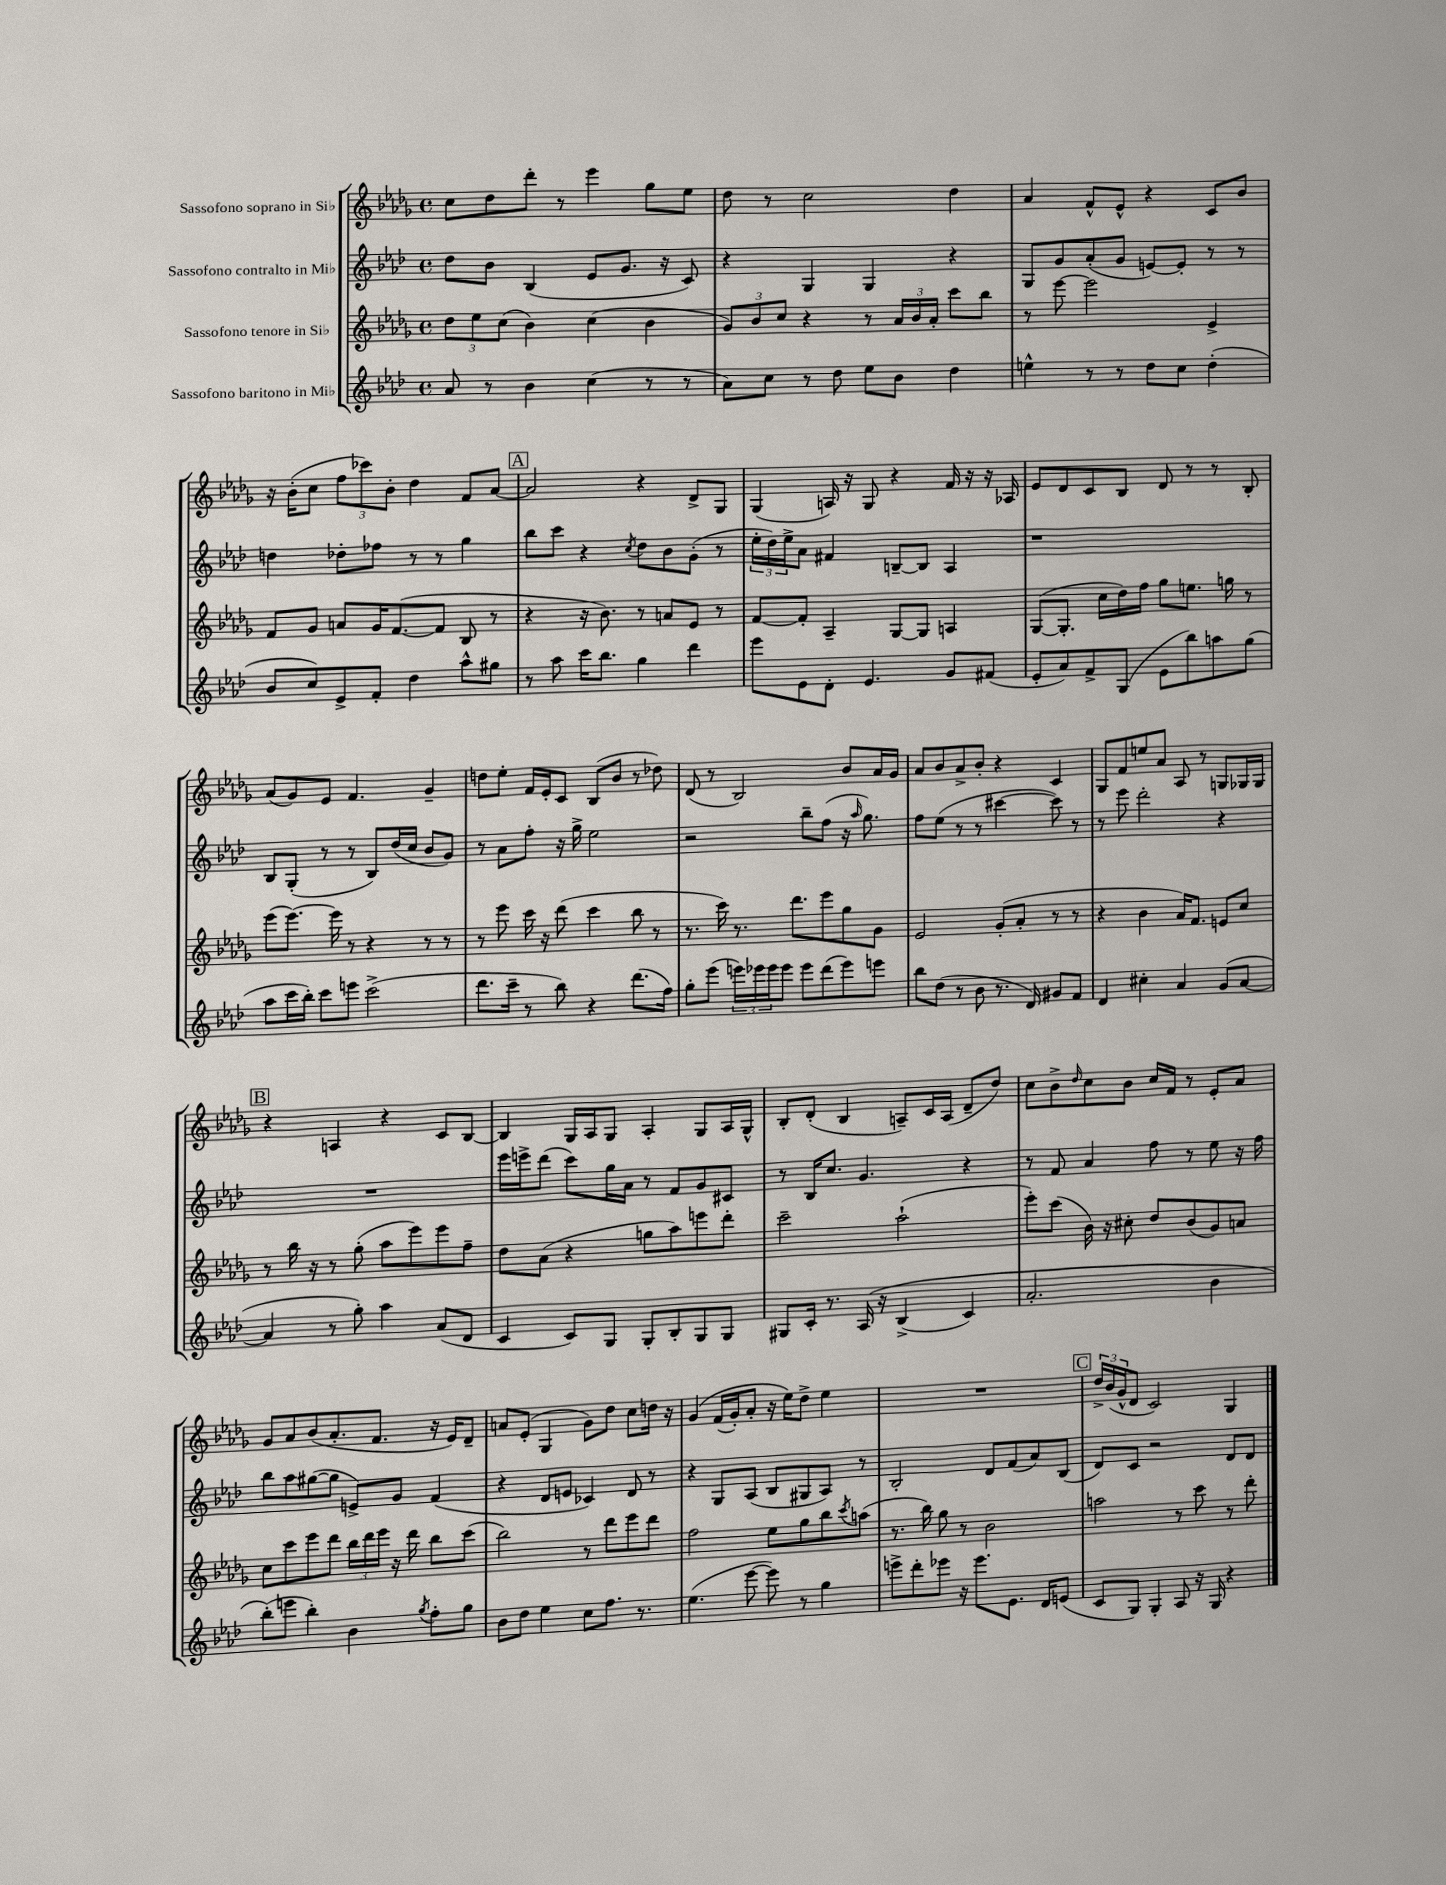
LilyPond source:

<<
\new StaffGroup <<
\new Staff = "s0" \with { instrumentName = "Sassofono soprano in Sib" } {
    \clef treble \key des \major \defaultTimeSignature \time 4/4
    c''8 des''8 des'''8-. r8 ees'''4 ges''8 ees''8 |
    des''8 r8 c''2 des''4 |
    aes'4 f'8-^ ees'8-^ r4 c'8 bes'8 |
    r16 bes'16-.( c''8 \tuplet 3/2 { f''8 ces'''8) bes'8-. } des''4 f'8 aes'8~ |
    \mark \markup { \box "A" } aes'2 r4 des'8-> ges8 |
    ges4( a16) r16 ges8 r4 f'16 r16 r16 aes16 |
    ees'8 des'8 c'8 bes8 des'8 r8 r8 bes8-. |
    aes'8( ges'8) ees'8 f'4. ges'4-- |
    d''8 ees''8-. f'16 ees'16-. c'8 bes8( bes'8 r8 des''8) |
    des'8( r8 bes2) bes'8 aes'16 ges'16 |
    aes'8 bes'8 aes'8-> bes'8-. r4 c'4 |
    ges8 f'8 e''8 aes'8 aes8 r8 g8 ges16 ges16 |
    \mark \markup { \box "B" } r4 a4 r4 c'8 bes8~ |
    bes4 ges16 aes16 ges8 aes4-. ges8 aes16 ges16-^ |
    bes8-. des'8-.( bes4 a8--) c'16 a16( des'8-- des''8) |
    c''8 bes'8-> \grace { des''16 } c''8 bes'8 c''16 f'16 r8 ees'8-. aes'8 |
    ges'8 aes'8 bes'8( aes'8.-. f'8. r16 ees'16) des'8-- |
    a'8 ees'8-.( ges4 ges'8) des''8 c''8 d''16 r16 |
    ges'4\( f'16( ges'16-.) aes'8-. r16 ees''16\) des''8-> ees''4 |
    R1 |
    \mark \markup { \box "C" } \tuplet 3/2 { des''16-> bes'16( ges'16-^ } des'8 c'2) ges4 \bar "|." |
}
\new Staff = "s1" \with { instrumentName = "Sassofono contralto in Mib" } {
    \clef treble \key aes \major \defaultTimeSignature \time 4/4
    des''8 bes'8 bes4( ees'8 g'8. r16 c'8) |
    r4 g4 g4 r4 |
    g8 g'8 aes'8-.( g'8 e'8~) e'8-. r8 r8 |
    d''4 des''8-. fes''8 r8 r8 g''4 |
    \mark \markup { \box "A" } bes''8 c'''8 r4 \acciaccatura { c''8 } des''8 bes'8 g'8-.( r8 |
    \tuplet 3/2 { ees''16-. des''16) ees''16-> } aes'8 fis'4 b8~-- b8 aes4 |
    r1 |
    bes8 g8-.( r8 r8 bes8) des''16( c''16 bes'8 g'8) |
    r8 aes'8 f''8-. r16 g''16-> ees''2 |
    r2 bes''8-- f''8( r16 \grace { aes''16 } g''8.) |
    f''8 ees''8( r8 r8 cis'''4~ cis'''8) r8 |
    r8 ees'''8 des'''2-. r4 |
    \mark \markup { \box "B" } R1 |
    ees'''16 e'''16-> des'''8( c'''8) g''16 aes'16 r8 f'8 g'8 cis'8 |
    r8 bes16 c''8. g'4. r4 |
    r8 f'8 aes'4 f''8 r8 ees''8 r16 f''16 |
    bes''8 aes''8 gis''8~( gis''8 e'8->) g'8 f'4( |
    r4 des'8 e'8 ces'4) des'8 r8 |
    r4 g8 aes8( bes8 gis8 aes8) r8 |
    bes2-. des'8 f'8( aes'8) bes8( |
    \mark \markup { \box "C" } des'8) c'8 r2 des'8 des'8 \bar "|." |
}
\new Staff = "s2" \with { instrumentName = "Sassofono tenore in Sib" } {
    \clef treble \key des \major \defaultTimeSignature \time 4/4
    \tuplet 3/2 { des''8 ees''8 c''8( } bes'4) c''4( bes'4 |
    \tuplet 3/2 { ges'8) bes'8 c''8 } r4 r8 \tuplet 3/2 { aes'16 bes'16 aes'16-. } c'''8 bes''8 |
    r8 ees'''8~ ees'''2 ees'4-> |
    f'8 ges'8 a'8 ges'16 f'8.~( f'8 bes8 r8 |
    \mark \markup { \box "A" } r4 r16 bes'8.) r8 a'8 ees'8 r8 |
    f'8~ f'8-. aes4-- ges8~ ges8 a4 |
    ges8~( ges8.-. c''16 des''16) f''16 ges''8 e''8. g''16 r8 |
    ees'''8( ees'''8.~) ees'''16 r8 r4 r8 r8 |
    r8 ees'''8 c'''16 r16 des'''8( c'''4 bes''8 r8 |
    r8. c'''16) r8. des'''8. ees'''8 ges''8 ges'8 |
    ees'2 ges'8-.( aes'8-. r8 r8 |
    r4 bes'4 aes'16) f'8. e'8 c''8 |
    \mark \markup { \box "B" } r8 bes''16 r16 r8 ges''8-.( aes''8 ees'''8) ees'''8 f''8-- |
    des''8 aes'8( r4 g''8 aes''8) e'''8 des'''8-. |
    c'''2-- aes''2-!( |
    ees'''8-.) c'''8( bes'16) r16 cis''8-. des''8 bes'8( ges'8) a'8 |
    c''8 c'''8 ees'''8 des'''8 \tuplet 3/2 { bes''16 des'''16 ees'''16 } r16 des'''16 bes''8 c'''8( |
    bes''2) r8 des'''8 ees'''8 des'''8 |
    f''2 ees''8 ges''8 bes''8 \acciaccatura { c'''8 } a''8( |
    r8. bes''16) ges''8 r8 bes'2 |
    \mark \markup { \box "C" } a''2 r8 c'''8 r8 des'''8-. \bar "|." |
}
\new Staff = "s3" \with { instrumentName = "Sassofono baritono in Mib" } {
    \clef treble \key aes \major \defaultTimeSignature \time 4/4
    aes'8 r8 bes'4 c''4( r8 r8 |
    aes'8) c''8 r8 des''8 ees''8 bes'8 des''4 |
    e''4-^ r8 r8 des''8 c''8 des''4-.( |
    bes'8 c''8) ees'8-> f'8-. des''4 aes''8-^ gis''8 |
    \mark \markup { \box "A" } r8 aes''8 c'''16 bes''8. g''4 des'''4 |
    ees'''8 ees'8 des'8-. ees'4. g'8 fis'8( |
    ees'8-. aes'8) f'8-> g8( ees'8 bes''8) a''8 g''8( |
    aes''8 c'''16 bes''16-.) c'''8 e'''8 c'''2->( |
    des'''8. c'''16-- r8 bes''8) r4 des'''8.( f''16) |
    g''8-. ees'''8( \tuplet 3/2 { e'''16) ees'''16 ees'''16 } ees'''8 ees'''8 des'''8( ees'''8) e'''8 |
    bes''8 des''8( r8 bes'8 r8. des'16) gis'8 f'8 |
    des'4 cis''4-. aes'4 g'8( aes'8~ |
    \mark \markup { \box "B" } aes'4 r8 g''8-.) aes''4 aes'8( des'8 |
    c'4 c'8) g8 g8-. bes8-. g8 g8 |
    gis8 c'16-. r8. aes16\( r16 bes4->( c'4) |
    aes'2.-. bes'4 |
    bes''8-.(\) e'''8 bes''4-.) bes'4 \acciaccatura { g''8 } f''8-. g''8 |
    bes'8 des''8 ees''4 c''8 f''8. r8. |
    ees''4.( ees'''8~ ees'''8) r8 g''4 |
    e'''8-> des'''8-. ees'''8 r16 ees'''8. ees'8. des'16 e'8( |
    \mark \markup { \box "C" } c'8 g8) g4-. aes8 r16 g16 r4 \bar "|." |
}
>>
>>
\layout { \context { \Score \remove "Bar_number_engraver" } }
